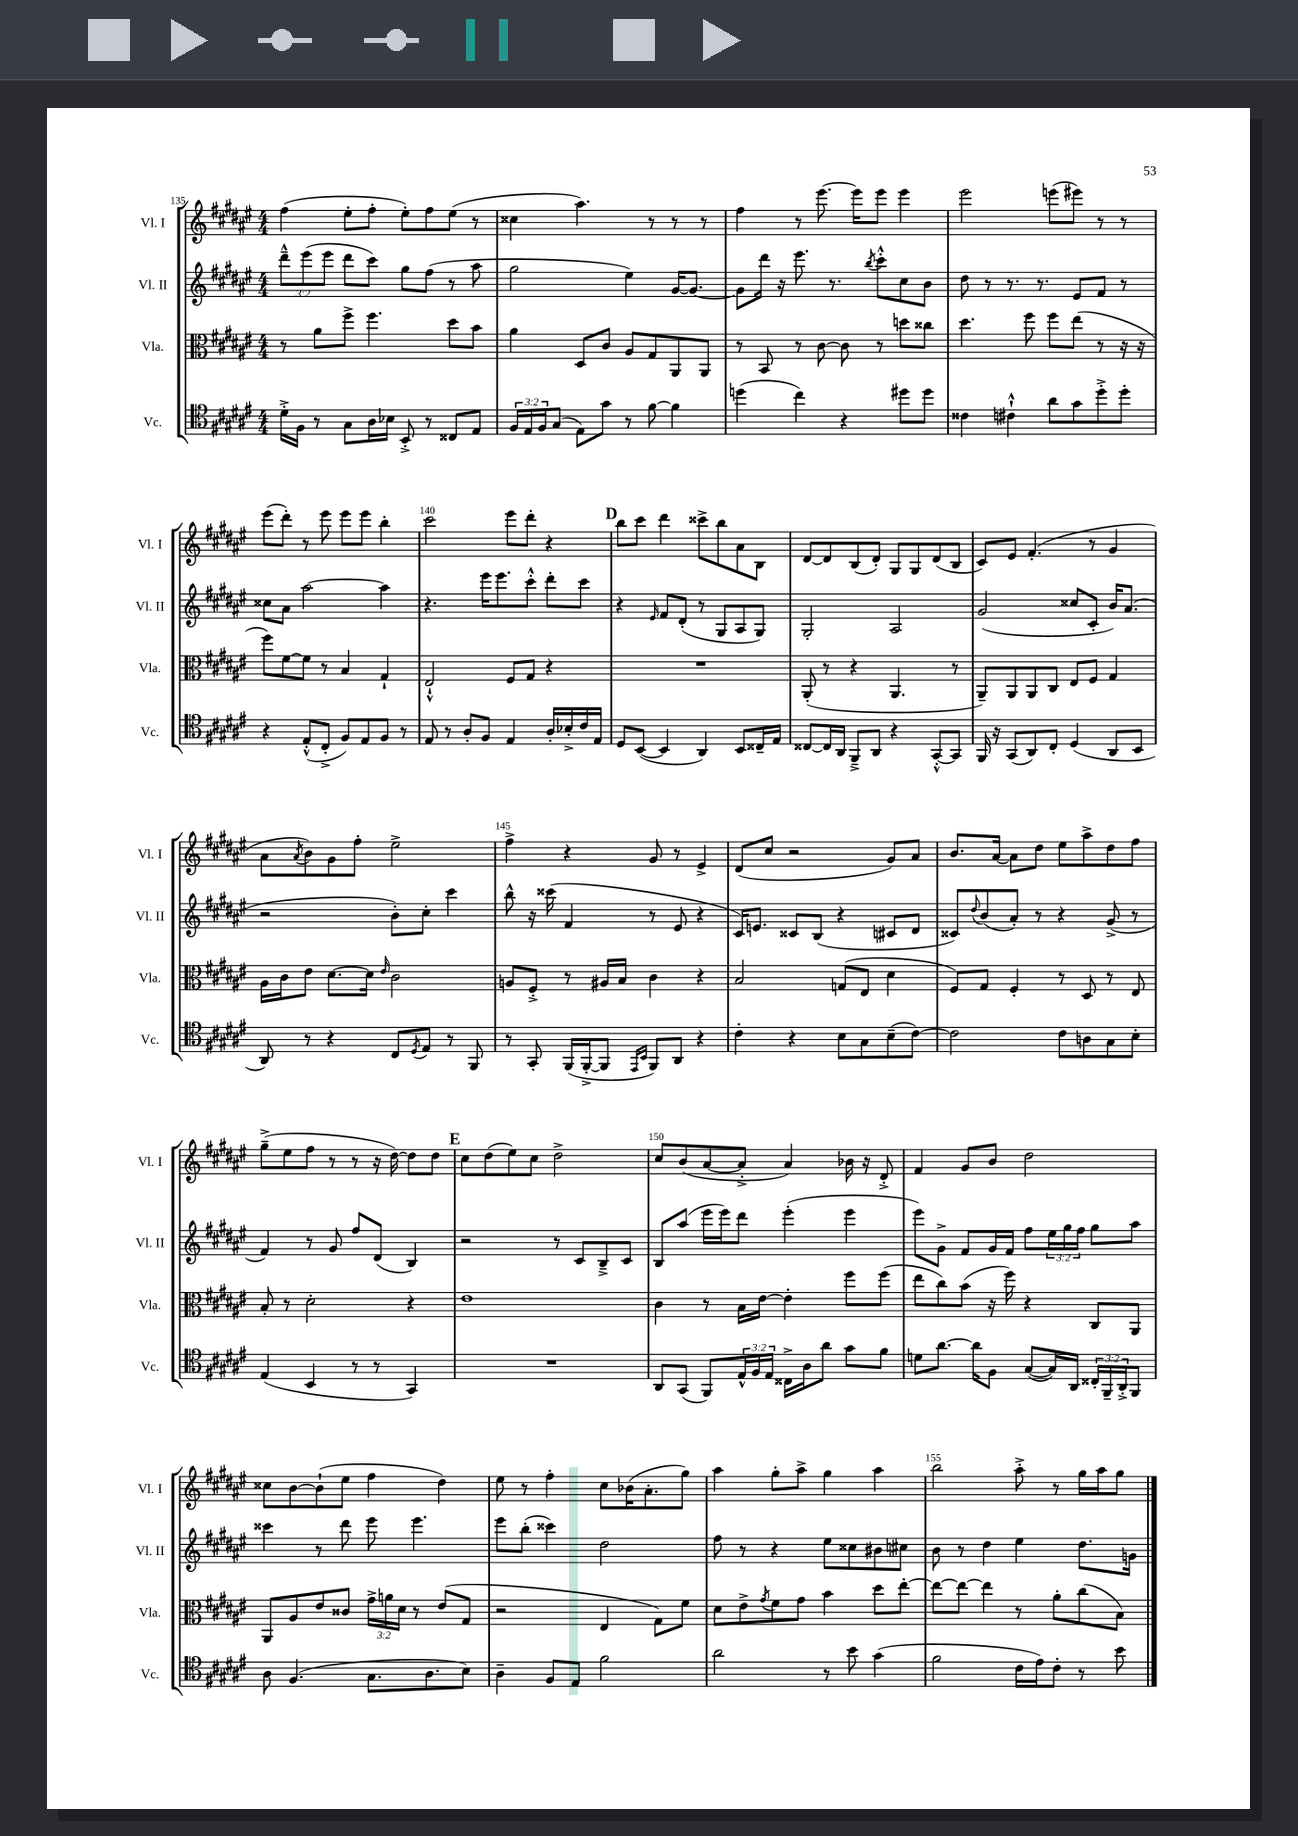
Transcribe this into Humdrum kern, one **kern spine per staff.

**kern	**kern	**kern	**kern
*staff4	*staff3	*staff2	*staff1
*clefC4	*clefC3	*clefG2	*clefG2
*k[f#c#g#d#a#e#]	*k[f#c#g#d#a#e#]	*k[f#c#g#d#a#e#]	*k[f#c#g#d#a#e#]
*M4/4	*M4/4	*M4/4	*M4/4
16d#'^\LL	8r	12ddd#~^^\L	(4ff#\
16F#\JJ	.	.	.
.	.	(12eee#\	.
8r	8a#\L	.	.
.	.	12eee#\J	.
8G#\L	8ff#^\J	8ddd#\L	8ee#'\L
16A#\L	4.ff#\	8ccc#\J)	8ff#'\J
16B-\JJ	.	.	.
8BB'^/	.	8gg#\L	8ee#'\L)
8r	.	(8ff#\J	8ff#\
8C##/L	8dd#\L	8r	(8ee#\J
8E#/J	8b\J	8aa#\	8r
=	=	=	=
24F#/LL	4a#\	2gg#\	4cc##\
24E#/	.	.	.
24F#/J	.	.	.
(8G#/J	.	.	.
8E#\L)	8D#/L	.	4.aa#\)
8g#\J	8c#/J	.	.
8r	8A#/L	4ee#\)	.
[8f#\	8G#/	.	8r
4f#\]	8AA#/	[16g#/LK	8r
.	.	8.g#/_J	.
.	8AA#/J	.	8r
=	=	=	=
(4dd\	8r	8g#\]L	4ff#\
.	8BB/	16ddd#\Jk	.
.	.	16r	.
4cc#\)	8r	8.eee#\	8r
.	[8c#\	.	[8.eee#\
.	.	8.r	.
4r	8c#\]	.	.
.	.	.	16eee#\]LK
.	.	8qbb/	.
.	8r	8ccc#'^^\L	8eee#\J
8dd#\L	8dd\L	8cc#\	4eee#\
8dd#\J	8cc##\J	8b\J	.
=	=	=	=
4c##\	4.dd#\	8dd#\	2eee#\
.	.	8r	.
4c#`^^\	.	8.r	.
.	8ff#\	.	.
.	.	8.r	.
8a#\L	8ff#\L	.	(8eee\L
8g#\	(8ee#\J	8e#/L	8eee#\J)
8dd#'^\	8r	8f#/J	8r
8dd#'\J	16r	8r	8r
.	16r	.	.
=	=	=	=
4r	8ff#\L)	8cc##\L	(8eee#\L
.	[8f#\	8a#\J	8ddd#'\J)
(8E#'^^/L	8f#\]J	[2aa#\	8r
8C#'^/J	8r	.	8eee#\
8F#/L)	4B/	.	8eee#\L
8E#/	.	.	8eee#\J
8F#/J	4G#`/	4aa#\]	4bb'\
8r	.	.	.
=	=	=	=
8E#/	2E#`^^/	4.r	2ccc#\
8r	.	.	.
8A#'/L	.	.	.
8F#/J	.	16eee#\LK	.
.	.	8.eee#\	.
4E#/	8F#/L	.	8eee#\L
.	8G#/J	8ccc#'^^\J	8ddd#'\J
16A#'/LL	4r	8ddd#'\L	4r
16B-'^/	.	.	.
16c#/	.	8ccc#\J	.
16E#/JJ	.	.	.
=	=	=	=
8D#/L	1r	4r	8bb\L
([8BB/J	.	.	8ccc#\J
.	.	16qqe#/	.
4BB/]	.	8f#/L	4ddd#\
.	.	(8d#'/J	.
4AA#/)	.	8r	8ccc##^\L
.	.	8G#/L	8bb\
8BB/L	.	8A#/	8a#\
16C##~/L	.	8G#/J)	8B\J
16E#/JJ	.	.	.
=	=	=	=
[8C##/L	(8AA#'/	2G#'/	[8d#/L
16C##/]L	8r	.	8d#/]
16AA#/JJ	.	.	.
8FF#~^/L	4r	.	(8B/
8AA#/J	.	.	8d#'/J)
4r	4.AA#/	2A#/	8G#/L
.	.	.	8G#/
[8GG#'^^/L	.	.	(8d#/
8GG#/]J	8r	.	8B/J
=	=	=	=
16FF#/	8AA#~/L)	(2g#/	8c#/L)
16r	.	.	.
(8GG#/L	8AA#/	.	8e#/J
8AA#/)	8AA#/	.	(4.f#'/
8C#'/J	8C#/J	.	.
(4D#/	8E#/L	8cc##/L	.
.	8F#/J	8c#'/J	8r
8AA#/L	4G#/	16b/LK)	4g#/
.	.	(8.a#/J	.
8BB/J	.	.	.
=	=	=	=
8AA#/)	16A#\LL	2r	8a#\L
.	16c#\J	.	.
.	.	.	8qa#/
8r	8e#\J	.	8b\)
4r	[8.d#\L	.	8g#\
.	.	.	8ff#'\J
.	16d#\]Jk	.	.
.	16qqe#/	.	.
8C#/L	2c#\	8b'\L)	2ee#^\
8qD#/	.	.	.
8E#/J	.	8cc#'\J	.
8r	.	4ccc#\	.
8FF#/	.	.	.
=	=	=	=
8r	8A/L	8bb^^\	4ff#^\
8GG#'/	8F#'^/J	16r	.
.	.	(16ccc##\	.
(16FF#/LL	8r	4f#/	4r
[16FF#'^/J	.	.	.
8FF#/]J	16A#/LL	.	.
.	16B/JJ	.	.
16qqEE#/LL	.	.	.
16qqBB/JJ	.	.	.
8FF#/L)	4c#\	8r	8g#/
8AA#/J	.	8e#/	8r
4r	4r	4r	4e#^/
=	=	=	=
4c#'\	2B/	16c#/LK)	(8d#/L
.	.	8.e/J	.
.	.	.	8cc#/J
4r	.	8c##/L	2r
.	.	(8B/J	.
8B\L	(8G/L	4r	.
8G#\	8E#/J	.	.
(8B~\	4d#\	8c#/L	8g#/L)
[8c#\J)	.	8d#/J	8a#/J
=	=	=	=
2c#\]	8F#/L)	8c##/L)	8.b/L
.	.	8qqdd#/	.
.	8G#/J	(8b/	.
.	.	.	[16a#/Jk
.	4F#'/	8a#'/J)	8a#\]L
.	.	8r	8dd#\J
8c#\L	8r	4r	8ee#\L
8A\	8D#/	.	8aa#^\
8G#\	8r	(8g#^/	8dd#\
8B'\J	8E#/	8r	8ff#\J
=	=	=	=
(4E#/	8B'/	4f#/)	(8gg#~^\L
.	8r	.	8ee#\
4BB/	2d#'\	8r	8ff#\J
.	.	8g#/	8r
8r	.	8ff#/L	8r
8r	.	(8d#/J	16r
.	.	.	[16dd#\)
4GG#/)	4r	4B/)	8dd#\]L
.	.	.	8dd#\J
=	=	=	=
1r	1e#	2r	8cc#\L
.	.	.	(8dd#\
.	.	.	8ee#\)
.	.	.	8cc#\J
.	.	8r	2dd#^\
.	.	8c#/L	.
.	.	8B~^/	.
.	.	8c#/J	.
=	=	=	=
8AA#/L	4c#\	8B/L	8cc#/L
(8GG#/J	.	(8aa#/J	(8b/
8FF#/L)	8r	16eee#\LL	[8a#/
.	.	16eee#\J)	.
24E#^^/L	16B\LL	8ddd#\J	8a#'^/]J
24F#/	.	.	.
.	[16e#\JJ	.	.
24E#/JJ	.	.	.
16C##^\LL	4e#'\]	(4eee#'\	4a#/)
16A#\J	.	.	.
8a#\J	.	.	.
8g#\L	8ff#\L	4eee#\	16b-\
.	.	.	16r
8f#\J	(8ff#\J	.	8d#'^/
=	=	=	=
8d\L	8ee#\L	8eee#\L)	4f#/
[8.a#\J	8cc#\)	8g#^\J	.
.	(8b\J	8f#/L	8g#/L
16a#\]LK	.	.	.
8F#\J	16r	16g#/L	8b/J
.	16ff#\)	16f#/JJ	.
([8G#/L	4r	8ff#\L	2dd#\
16G#/]L)	.	24ee#\L	.
.	.	24gg#\	.
16AA#/JJ	.	.	.
.	.	24ff#\JJ	.
24C##'/LL	8C#/L	8gg#\L	.
24FF#~/	.	.	.
24AA#'^/J	.	.	.
8FF#/J	8AA#/J	8aa#\J	.
=	=	=	=
8A#\	8AA#/L	4ccc##\	8cc##\L
(4.F#/	8A#/	.	[8b\
.	8e#/	8r	(8b`\]
.	8c##/J	8ddd#\	8ee#\J
8.G#\L	24g#^\LL	8eee#\	4ff#\
.	24a\	.	.
.	24d#\JJ	.	.
.	8r	4.eee#\	.
8.A#\	.	.	.
.	(8e#/L	.	4dd#\)
8B\J)	8G#/J	.	.
=	=	=	=
4A#~\	2r	8eee#\L	8ee#\
.	.	(8bb'\J	8r
8F#/L	.	4ccc##\)	4ff#'\
8E#/J	.	.	.
2f#\	4E#/	2dd#\	8cc#\L
.	.	.	(16b-\K
.	.	.	8.a#'\
.	8G#\L)	.	.
.	8f#\J	.	8gg#\J)
=	=	=	=
2a#\	8d#\L	8ff#\	4aa#\
.	8e#^\	8r	.
.	8qg#/	.	.
.	8f#\	4r	8gg#'\L
.	8g#\J	.	8aa#^\J
8r	4b\	8ee#\L	4gg#\
8b\	.	8cc##\	.
(4g#\	8dd#\L	8b#\	4aa#\
.	[8ee#'\J	8cc#\J	.
=	=	=	=
2f#\	8ee#\_L	8b\	2bb\
.	8ee#\_J	8r	.
.	4ee#\]	4dd#\	.
16c#\LL	8r	4ee#\	8aa#'^\
16e#\J)	.	.	.
8c#'\J	8a#'\L	.	8r
8r	(8cc#\	8.dd#\L	16gg#\LL
.	.	.	16aa#\J
8b\	8B\J)	.	8gg#\J
.	.	16g\Jk	.
==	==	==	==
*-	*-	*-	*-
